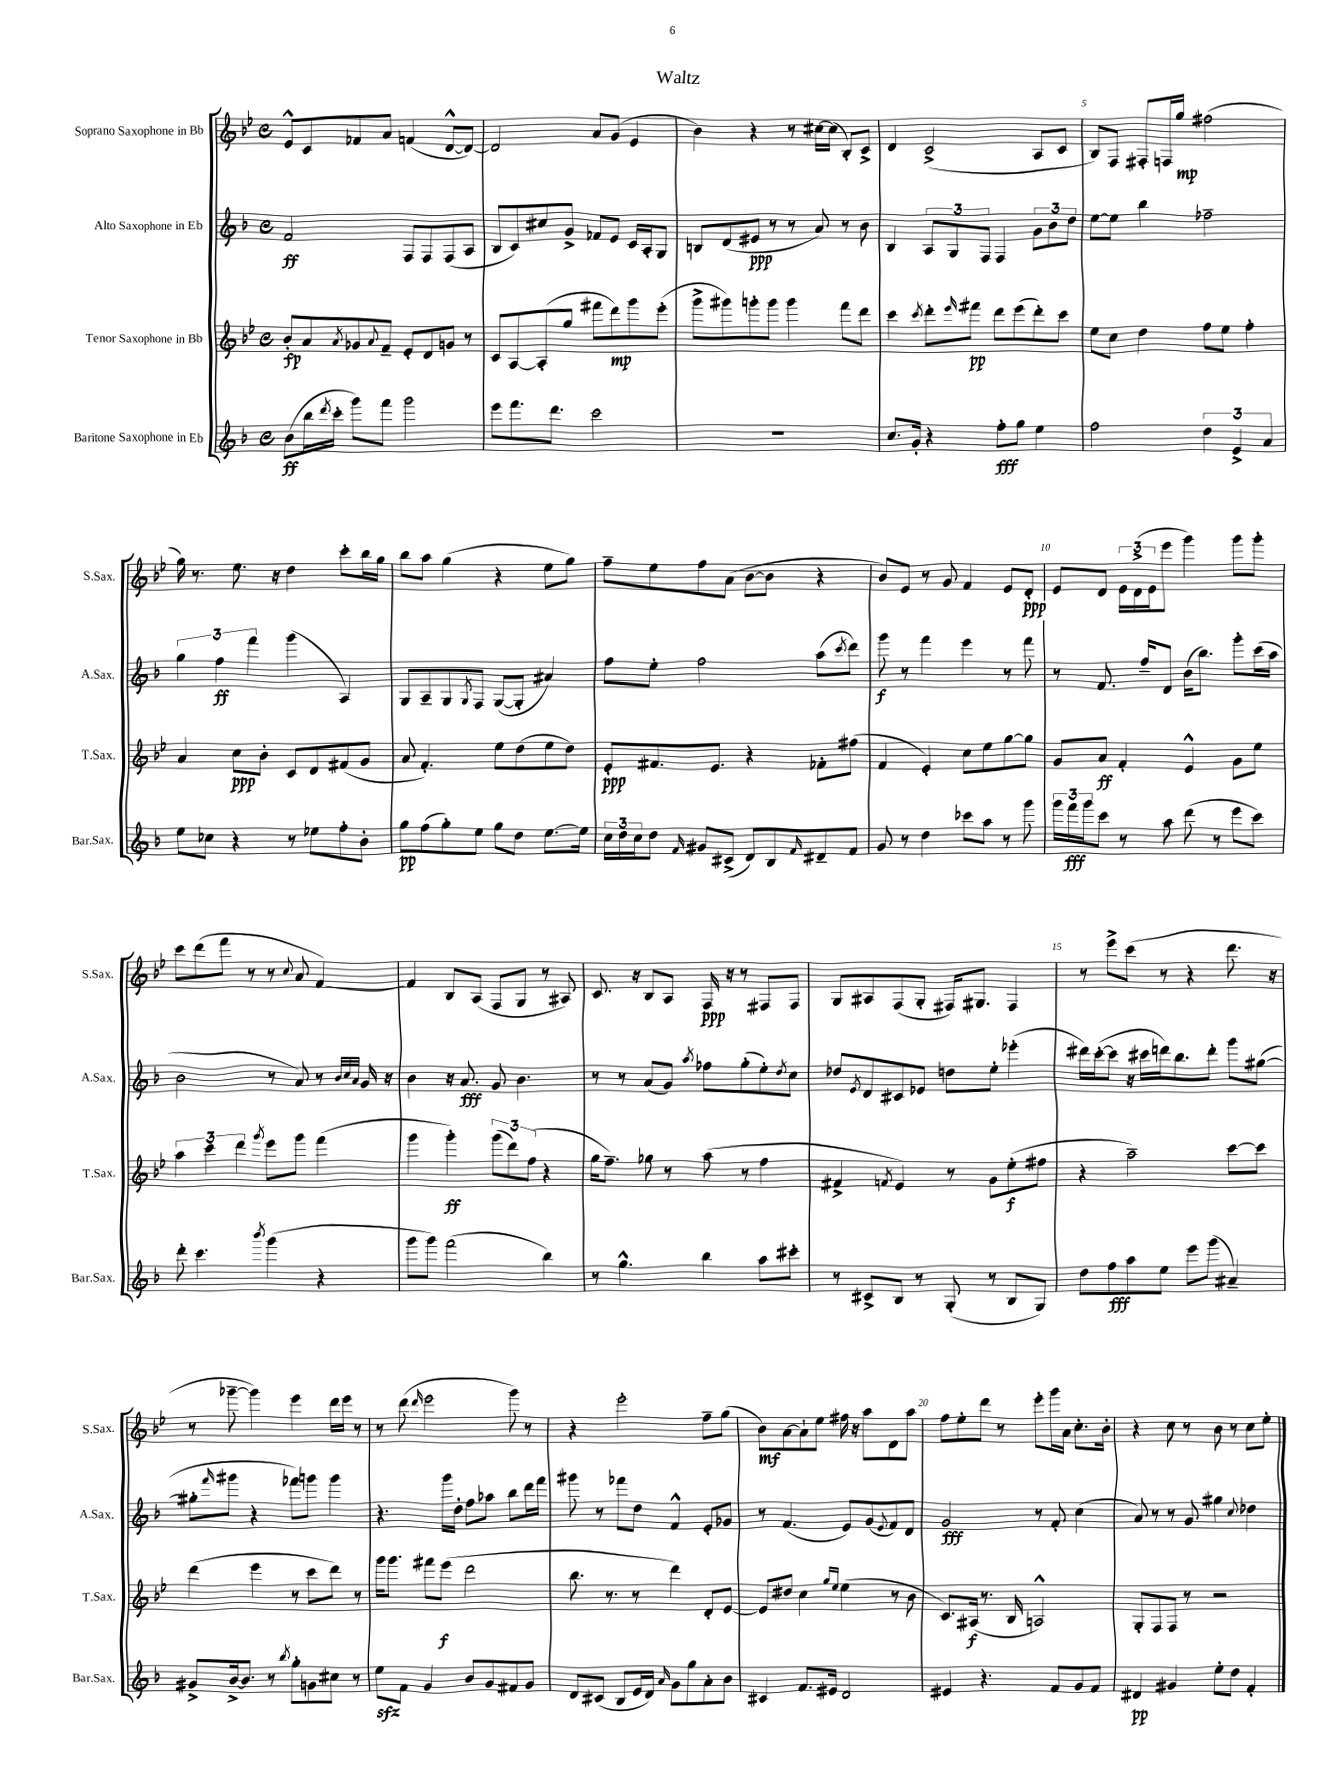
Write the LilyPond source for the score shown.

\header { title = "Waltz" }
<<
\new StaffGroup <<
\new Staff = "s0" \with { instrumentName = "Soprano Saxophone in Bb" shortInstrumentName = "S.Sax." } {
    \clef treble \key bes \major \defaultTimeSignature \time 4/4
    ees'8-^ c'8 fes'8 a'8 f'4( d'8~-^ d'8~) |
    d'2 a'8 g'8( ees'4 |
    bes'4) r4 r8 cis''16~ cis''16( bes8-.) c'8-> |
    d'4 c'2->( a8 c'8 |
    bes8) f8 fis8-. f16 g''16\mp fis''2( |
    g''16) r8. ees''8. r16 d''4 c'''8-. bes''16 g''16 |
    bes''8 a''8 g''4( r4 ees''8 g''8) |
    f''8-- ees''8 f''8 a'8( bes'8~ bes'8 r4 |
    bes'8) ees'8 r8 g'8 f'4 ees'8 d'8-.\ppp |
    ees'8 d'8 \tuplet 3/2 { ees'16 d'16->( ees'16 } ees'''8 g'''4) g'''8 g'''8-. |
    c'''8 d'''8( f'''8 r8 r8 \appoggiatura { c''8 } a'8 f'4~) |
    f'4 bes8 a8( f8 g8 r8 ais8) |
    c'8. r16 bes8 a8 f16\ppp r16 r8 fis8 fis8 |
    g8 ais8 f8( g8-. fis16) gis8. fis4 |
    r8 ees'''8-> c'''8( r8 r4 d'''8. r16 |
    r8 ges'''8~-- ges'''4) ees'''4 d'''16 ees'''16 r8 |
    r8 d'''8( \grace { d'''16 } ees'''2 g'''8) r8 |
    r4 ees'''2-. f''8-- g''8( |
    bes'8\mf) a'8~ a'8-! ees''8 fis''16 r16 a''8 d'8 a''8 |
    f''8 ees''8-. d'''8 r8 ees'''8-. g'''16 a'16 c''8.-. bes'16-. |
    r4 c''8 r8 bes'8 r8 c''8 ees''8-. \bar "|." |
}
\new Staff = "s1" \with { instrumentName = "Alto Saxophone in Eb" shortInstrumentName = "A.Sax." } {
    \clef treble \key f \major \defaultTimeSignature \time 4/4
    f'2\ff f8 f8 f8( a8 |
    bes8 c'8) cis''8 g'8-> fes'8 e'8 c'16 a16-. g8 |
    b8 d'8( eis'8\ppp r8 r8 a'8) r8 bes'8 |
    bes4 \tuplet 3/2 { a8 g8 f8 } f4 \tuplet 3/2 { g'8 bes'8 d''8 } |
    e''8~ e''8 bes''4 fes''2-- |
    \tuplet 3/2 { g''4 f''4\ff f'''4 } g'''4( a4) |
    g8 a8-- g8 \acciaccatura { g8 } f8 g8~( g8-. ais'4) |
    f''8 e''8-. f''2 a''8( \acciaccatura { c'''8 } d'''8) |
    g'''8\f r8 f'''4 e'''4 r8 f'''8 |
    r8 f'8. f''16-- d'8 bes'16( bes''8.) g'''8-. c'''16( a''16 |
    bes'2 r8 a'8) r8 \grace { bes'32 c''32 a'32 } g'16 r16 |
    bes'4 r16 a'8.\fff g'8 bes'4. |
    r8 r8 a'8( g'8) \acciaccatura { a''8 } fes''8 g''8-.( e''8-.) \acciaccatura { d''8 } c''8 |
    des''8 \acciaccatura { e'8 } d'8 cis'8 ees'8 d''8 e''8-. ees'''4-.( |
    dis'''16) c'''16~-.( c'''8 r16 cis'''16 d'''16) bes''8. d'''8-. g'''8 gis''8~( |
    gis''8-. \grace { f'''16 } gis'''8 r4 fes'''8) g'''8 g'''4 |
    r4. g'''16 d''16-. f''8 aes''8 bes''8 d'''16 f'''16 |
    gis'''8 r8 fes'''8 d''8 f'4-^ e'8-. ges'8 |
    r8 f'4.( e'8) g'8( \appoggiatura { e'8 } f'8) d'8 |
    g'2\fff r8 f'8-. c''4( |
    a'8) r8 r8 g'8 gis''4 \appoggiatura { c''8 } des''4 \bar "|." |
}
\new Staff = "s2" \with { instrumentName = "Tenor Saxophone in Bb" shortInstrumentName = "T.Sax." } {
    \clef treble \key bes \major \defaultTimeSignature \time 4/4
    bes'8-.\fp a'8 \acciaccatura { a'8 } ges'8 \appoggiatura { a'8 } f'8-- ees'8-. d'8 g'8 r8 |
    c'8 a8~ a8-.( g''8 fis'''8 d'''8\mp) g'''8 ees'''8-.( |
    g'''8-> gis'''8) g'''8-. g'''8 g'''4 f'''8 d'''8 |
    c'''4 \acciaccatura { c'''8 } d'''8-. \grace { ees'''16 } fis'''8\pp d'''8 ees'''8( d'''8-.) c'''8 |
    ees''8 c''8 d''4 f''8 ees''8 f''4-. |
    a'4 c''8\ppp bes'8-. c'8 d'8 fis'8( g'8 |
    a'8 f'4.-.) ees''8 d''8( ees''8 d''8) |
    ees'8-.\ppp fis'8. ees'8. r4 fes'8-. fis''8( |
    f'4 ees'4-.) c''8 ees''8 g''8~ g''8 |
    g'8 a'8\ff f'4-. ees'4-^ g'8 ees''8 |
    \tuplet 3/2 { a''4 c'''4 d'''4 } \acciaccatura { g'''8 } ees'''8 g'''8 f'''4( |
    g'''4 g'''4-.\ff) \tuplet 3/2 { g'''8( d'''8) f''8( } r4 |
    g''16 f''8.--) ges''8 r8 a''8( r8 f''4 |
    fis'4-> \acciaccatura { f'8 } ees'4) r8 g'8 ees''8-.\f( fis''8 |
    r4 a''2--) c'''8~ c'''8 |
    d'''4( ees'''4 r8 c'''8 d'''8) r8 |
    g'''16 g'''8. fis'''8 ees'''8\f( d'''2 |
    bes''8. r8. r8 d'''4) d'8-. ees'8~ |
    ees'8 dis''8 c''4 \grace { g''16 ees''16 } ees''4( r8 bes'8 |
    c'8.) ais16\f( r8. bes16 a2-^) |
    g8-. f8 f8 r8 r2 \bar "|." |
}
\new Staff = "s3" \with { instrumentName = "Baritone Saxophone in Eb" shortInstrumentName = "Bar.Sax." } {
    \clef treble \key f \major \defaultTimeSignature \time 4/4
    bes'8\ff( bes''16 \acciaccatura { d'''8 } c'''16-. g'''8) f'''8 g'''2 |
    e'''8 f'''8. d'''8. c'''2 |
    R1 |
    c''8. g'16-. r4 f''8-.\fff g''8 e''4 |
    f''2 \tuplet 3/2 { d''4 e'4-> a'4 } |
    e''8 ces''8 r4 r8 ees''8 f''8-. bes'8-. |
    g''8\pp f''8( g''8-.) e''8 g''8 d''8 e''8.~ e''16 |
    \tuplet 3/2 { c''16 d''16 c''16 } d''8 \grace { f'16 } gis'8 cis'8->( d'8) bes8 \grace { f'16 } dis'8-- f'8 |
    g'8 r8 d''4 ces'''8 a''8 r8 g'''8 |
    \tuplet 3/2 { g'''16 f'''16\fff g'''16 } c'''8 r8 a''8 d'''8( r8 e'''8 c'''8) |
    d'''8-. c'''4. \acciaccatura { bes'''8 } g'''4( r4 |
    g'''8 g'''8) f'''2( bes''4) |
    r8 g''4.-^ bes''4 a''8 cis'''8-. |
    r8 cis'8-> bes8 r8 g8-.( r8 bes8 g8) |
    d''8 f''8\fff a''8 e''8 e'''8 g'''8( ais'4--) |
    gis'8-> bes'16~-> bes'8. r8 \acciaccatura { bes''8 } g''8-. g'8 cis''8 r8 |
    e''8\sfz f'8 g'4 bes'8 g'8 fis'8 g'8 |
    d'8 cis'8( bes8 e'16 d'16) \grace { a'16 } g'8 g''8 a'8-. bes'8 |
    cis'4 f'8. eis'16 d'2 |
    eis'4 r4. f'8 g'8 f'8 |
    dis'4\pp gis'4 e''8-. d''8 f'4-. \bar "|." |
}
>>
>>
\layout { \context { \Score \override BarNumber.break-visibility = ##(#f #t #t) barNumberVisibility = #(every-nth-bar-number-visible 5) } }
